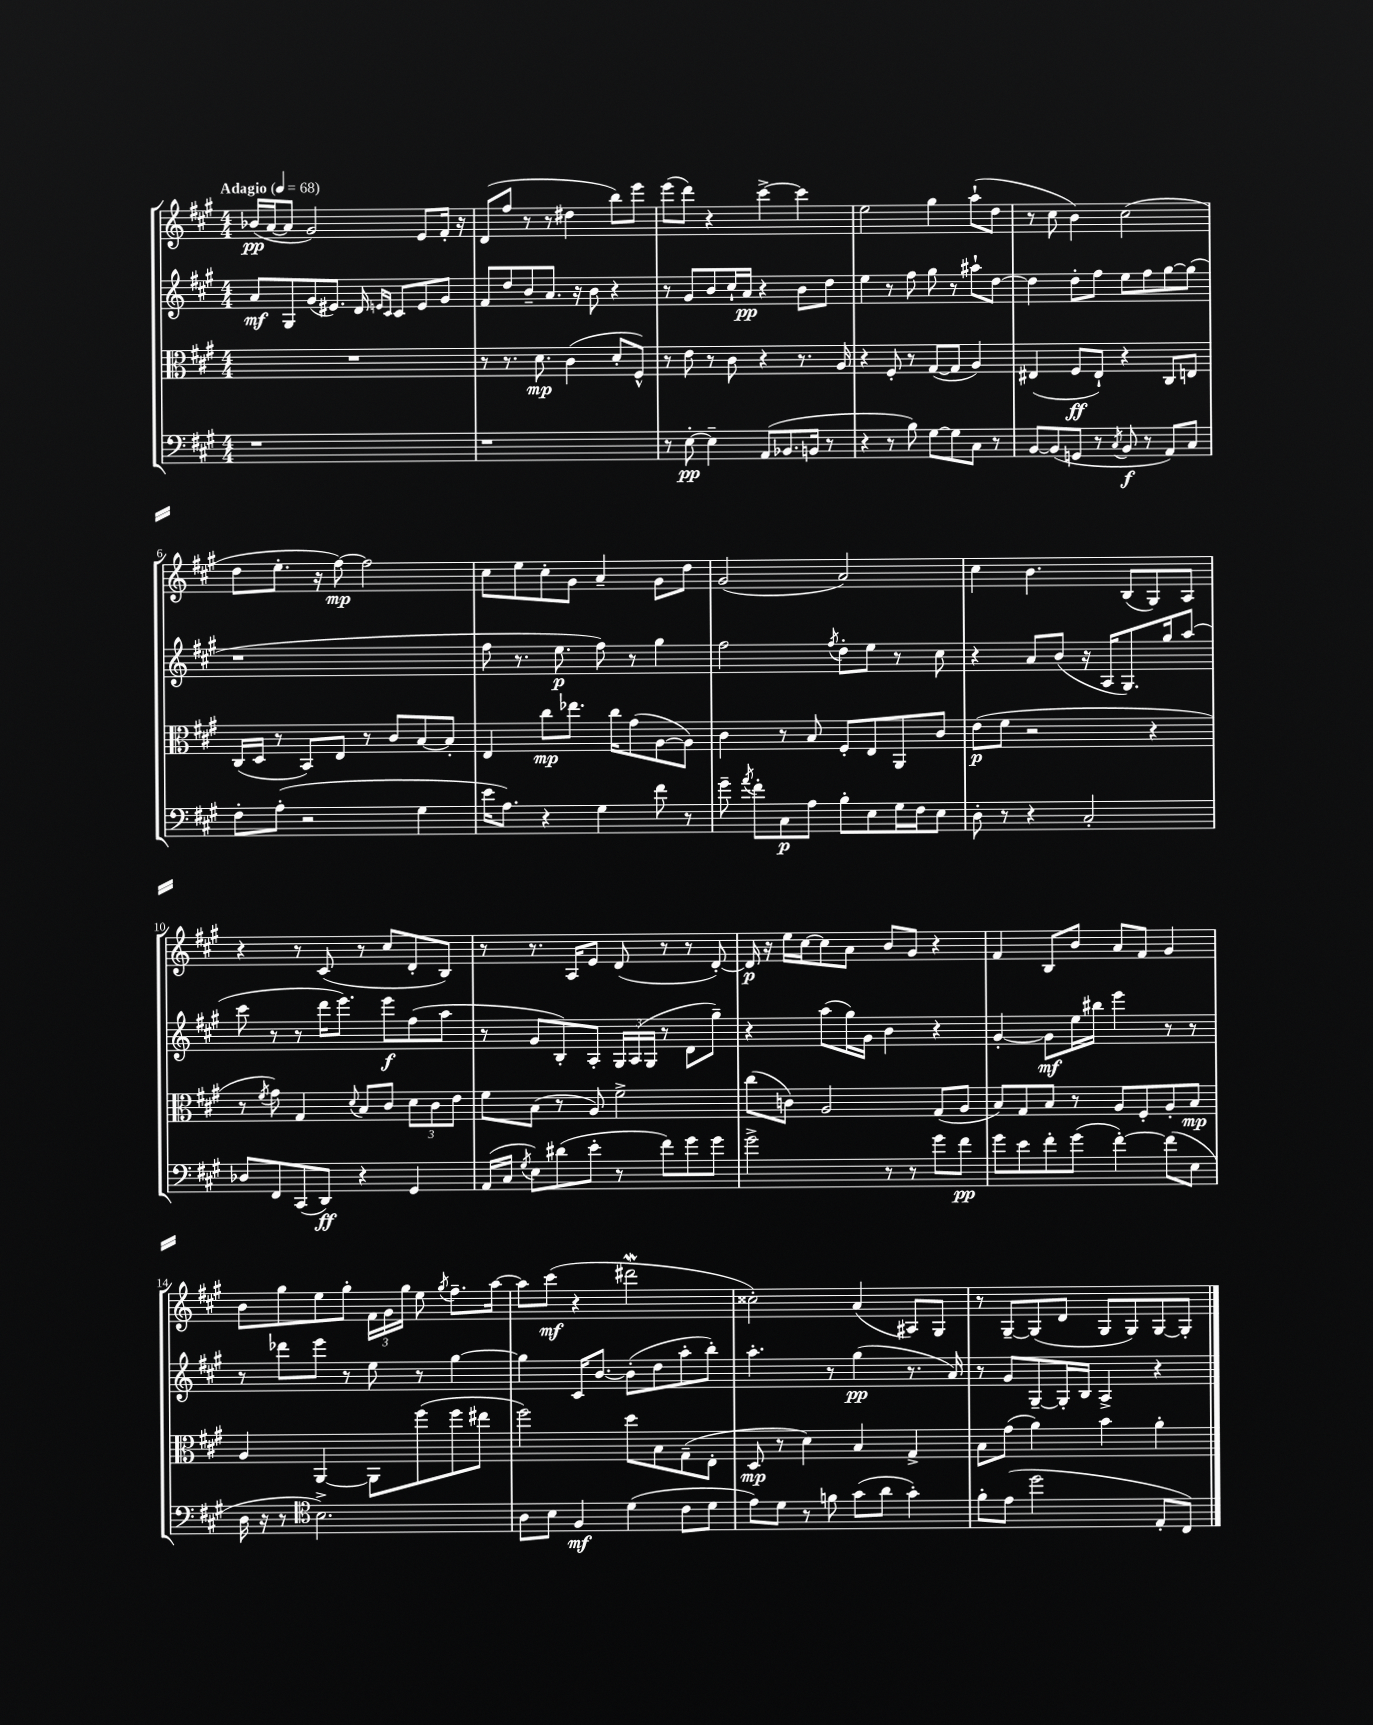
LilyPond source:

<<
\new StaffGroup <<
\new Staff = "s0" {
    \clef treble \key a \major \numericTimeSignature \time 4/4 \tempo "Adagio" 4 = 68
    \autoBeamOff bes'16[\pp( a'16~ a'8] gis'2) e'8[ fis'16]-. r16 |
    d'8[( fis''8] r8 r8 dis''4 b''8[) e'''8] |
    e'''8[( d'''8]) r4 cis'''4~-> cis'''4 |
    e''2 gis''4 a''8[-!( d''8] |
    r8 cis''8 b'4) cis''2( |
    d''8[ e''8.]-. r16 fis''8~\mp) fis''2 |
    cis''8[ e''8 cis''8-. gis'8] a'4-- gis'8[ d''8] |
    gis'2( a'2) |
    cis''4 b'4. b8[( gis8) a8] |
    r4 r8 cis'8( r8 cis''8[ d'8-. b8]) |
    r8 r8. a16[ e'8] d'8( r8 r8 d'8~-.) |
    d'16\p r16 e''16[ cis''16~ cis''8 a'8] b'8[ gis'8] r4 |
    fis'4 b8[ b'8] a'8[ fis'8] gis'4 |
    b'8[ gis''8 e''8 gis''8]-. \tuplet 3/2 { fis'16[ gis'16 gis''16] } e''8 \acciaccatura { gis''8 } fis''8.[-- a''16]~ |
    a''8[ cis'''8]\mf( r4 dis'''2\mordent |
    cisis''2-.) a'4( ais8[) gis8] |
    r8 gis8[~-- gis8( d'8] gis8[ gis8) gis8~ gis8]-. \bar "|." |
}
\new Staff = "s1" {
    \clef treble \key a \major \numericTimeSignature \time 4/4
    \autoBeamOff a'8[\mf gis8 gis'8( eis'8.]) d'16 \grace { e'16[ cis'16] } cis'8[ e'8 gis'8] |
    fis'8[ d''8 b'8-- a'8.] r16 b'8 r4 |
    r8 gis'8[ b'8 cis''16-! a'16]\pp r4 b'8[ d''8] |
    e''4 r8 fis''8 gis''8 r8 ais''8[-! d''8]~ |
    d''4 d''8[-. fis''8] e''8[ fis''8 gis''8~ gis''8]( |
    r1 |
    fis''8 r8. e''8.\p fis''8) r8 gis''4 |
    fis''2 \acciaccatura { fis''8 } d''8[-. e''8] r8 cis''8 |
    r4 a'8[ b'8]( r16 a16[ gis8.) gis''16 a''8]( |
    cis'''8 r8 r8 d'''16[ e'''8.]) e'''8[\f fis''8( a''8] |
    r8 gis'8[ b8-.) a8]-. \tuplet 3/2 { gis16[ a16( gis16] } r8 d'8[ gis''8]--) |
    r4 a''8[( gis''16) gis'16] b'4 r4 |
    gis'4~-. gis'8[\mf e''16 bis''16] e'''4 r8 r8 |
    r8 des'''8[ e'''8] r8 e''8 r8 gis''4~ |
    gis''4 cis'16[ b'8.]~ b'8[-.( d''8 a''8-. b''8]-.) |
    a''4.-. r8 gis''4\pp( r8. a'16) |
    r8 gis'8[ gis8~-- gis16-. b16] a4-> r4 \bar "|." |
}
\new Staff = "s2" {
    \clef alto \key a \major \numericTimeSignature \time 4/4
    \autoBeamOff R1 |
    r8 r8. d'8.\mp cis'4( d'8[-. fis8]-^) |
    r8 e'8 r8 cis'8 r4 r8. a16 |
    r4 fis8-. r8 gis8[~( gis8] a4) |
    eis4( fis8[\ff eis8]-!) r4 cis8[ e8] |
    cis16[( d16] r8 b,8[) e8] r8 cis'8[ b8~ b8]-. |
    e4 cis''8[\mp ees''8.] cis''16[ gis'8( a8~ a8]) |
    cis'4 r8 b8 fis8[-. e8 a,8 cis'8] |
    e'8[\p( fis'8] r2 r4 |
    r8 \acciaccatura { fis'8 } gis'8) gis4 \appoggiatura { d'8 } b8[ cis'8] \tuplet 3/2 { d'8[ cis'8 e'8] } |
    fis'8[ b8]( r8 a8) fis'2-> |
    cis''8[( c'8]) a2 gis8[( a8] |
    b8[) gis8 b8] r8 a8[ fis8-. a8-. b8]\mp |
    a4 a,4~ a,8[ fis''8( fis''8 eis''8] |
    fis''2) d''8[ b8 gis8--( e8]-. |
    d8\mp r8 d'4) b4 gis4-> |
    b8[ gis'8]( a'4) b'4 a'4-. \bar "|." |
}
\new Staff = "s3" {
    \clef bass \key a \major \numericTimeSignature \time 4/4
    \autoBeamOff r1 |
    r1 |
    r8 e8~-.\pp e4-- a,8[( bes,8. b,16] r8 |
    r4 r8 b8) gis8[~ gis8 cis8] r8 |
    b,8[~ b,8( g,8] r8 \acciaccatura { cis8 } b,8\f r8 a,8[) cis8] |
    fis8[-. a8]-.( r2 gis4 |
    e'16[ a8.]) r4 gis4 fis'8 r8 |
    gis'8-- \acciaccatura { a'8 } fis'8[-. cis8\p a8] b8[-. e8 gis16 fis16 e8] |
    d8-. r8 r4 cis2-. |
    des8[ fis,8 cis,8( d,8]\ff) r4 gis,4 |
    a,16[( cis16] \acciaccatura { gis8 } e8[) dis'8( e'8]-. r8 fis'8[) gis'8 gis'8] |
    gis'2-> r8 r8 gis'8[ fis'8]\pp |
    gis'8[ e'8 fis'8-. gis'8]( fis'4~-.) fis'8[( e8] |
    d16 r16 r8 \clef tenor b2.->) |
    a8[ b8] fis4\mf d'4( cis'8[ d'8] |
    e'8[) d'8] r8 f'8 gis'8[( a'8] gis'4-.) |
    fis'8[-. e'8]( d''2 e8[-. cis8]) \bar "|." |
}
>>
>>
